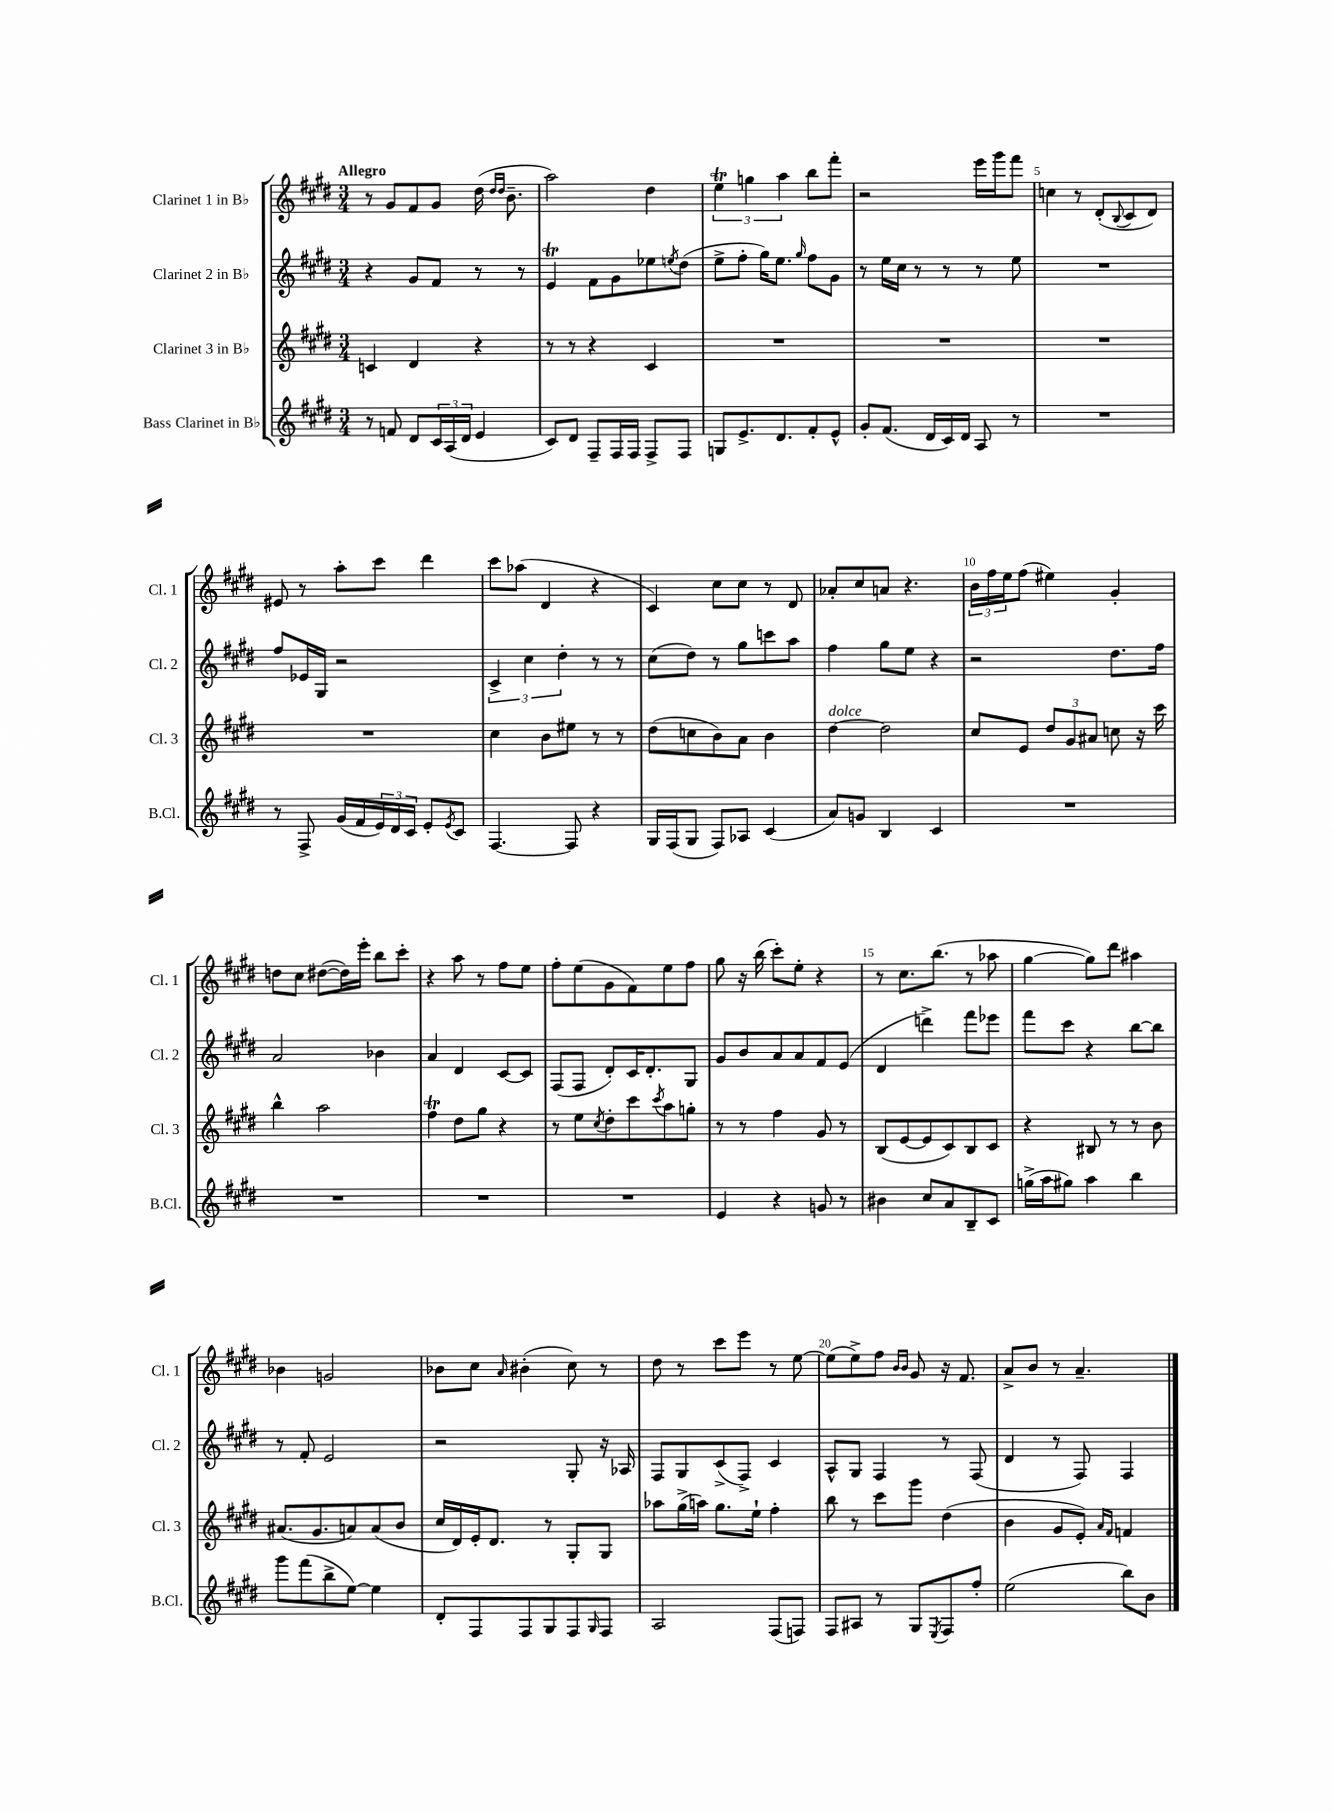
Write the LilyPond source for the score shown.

<<
\new StaffGroup <<
\new Staff = "s0" \with { instrumentName = "Clarinet 1 in Bb" shortInstrumentName = "Cl. 1" } {
    \clef treble \key e \major \numericTimeSignature \time 3/4 \tempo "Allegro"
    r8 gis'8 fis'8 gis'8 dis''16( \grace { dis''16 dis''16 } b'8.-- |
    a''2) dis''4 |
    \tuplet 3/2 { e''4\trill g''4 a''4 } b''8 fis'''8-. |
    r2 e'''16 gis'''16 fis'''8 |
    c''4 r8 dis'8-.( \appoggiatura { b8 } cis'8 dis'8) |
    eis'8 r8 a''8-. cis'''8 dis'''4 |
    cis'''8 aes''8( dis'4 r4 |
    cis'4) cis''8 cis''8 r8 dis'8 |
    aes'8-. cis''8 a'8 r4. |
    \tuplet 3/2 { b'16 fis''16 e''16 } fis''8( eis''4) gis'4-. |
    d''8 cis''8 dis''8~( dis''16) e'''16-. b''8 cis'''8-. |
    r4 a''8 r8 fis''8 e''8 |
    fis''8-. e''8( gis'8 fis'8) e''8 fis''8 |
    gis''8 r16 b''16( cis'''8-.) e''8-. r4 |
    r8 cis''8. b''8.( r8 aes''8 |
    gis''4~ gis''8) dis'''8 ais''4 |
    bes'4 g'2 |
    bes'8 cis''8 \grace { a'16 } bis'4-.( cis''8) r8 |
    dis''8 r8 cis'''8 e'''8 r8 e''8~ |
    e''8( e''8->) fis''8 \grace { b'16 b'16 } gis'8 r16 fis'8. |
    a'8-> b'8 r8 a'4.-- \bar "|." |
}
\new Staff = "s1" \with { instrumentName = "Clarinet 2 in Bb" shortInstrumentName = "Cl. 2" } {
    \clef treble \key e \major \numericTimeSignature \time 3/4
    r4 gis'8 fis'8 r8 r8 |
    e'4\trill fis'8 gis'8 ees''8 \acciaccatura { e''8 } dis''8( |
    e''8-> fis''8-. gis''16) e''8. \grace { gis''16 } fis''8 gis'8 |
    r8 e''16 cis''16 r8 r8 r8 e''8 |
    R2. |
    fis''8 ees'16 gis16 r2 |
    \tuplet 3/2 { cis'4-> cis''4 dis''4-. } r8 r8 |
    cis''8( dis''8) r8 gis''8 c'''8 a''8 |
    fis''4 gis''8 e''8 r4 |
    r2 dis''8. fis''16 |
    a'2 bes'4 |
    a'4 dis'4 cis'8~ cis'8 |
    fis8( fis8 dis'8-.) cis'16 dis'8.-. gis8 |
    gis'8 b'8 a'8 a'8 fis'8 e'8( |
    dis'4 d'''4->) fis'''8 ees'''8 |
    fis'''8 cis'''8 r4 b''8~ b''8 |
    r8 fis'8-. e'2 |
    r2 gis8-. r16 aes16 |
    fis8 gis8 cis'8->( fis8->) cis'4 |
    a8-^ gis8 fis4 r8 fis8( |
    dis'4 r8 fis8) fis4 \bar "|." |
}
\new Staff = "s2" \with { instrumentName = "Clarinet 3 in Bb" shortInstrumentName = "Cl. 3" } {
    \clef treble \key e \major \numericTimeSignature \time 3/4
    c'4 dis'4 r4 |
    r8 r8 r4 cis'4 |
    R2. |
    R2. |
    R2. |
    R2. |
    cis''4 b'8 eis''8 r8 r8 |
    dis''8( c''8 b'8) a'8 b'4 |
    dis''4~^\markup { \italic "dolce" } dis''2 |
    cis''8 e'8 \tuplet 3/2 { dis''8 gis'8 ais'8 } c''8 r16 cis'''16 |
    b''4-^ a''2 |
    fis''4\trill dis''8 gis''8 r4 |
    r8 e''8 \acciaccatura { cis''8 } dis''8-. cis'''8 \acciaccatura { cis'''8 } a''8 g''8-. |
    r8 r8 fis''4 gis'8 r8 |
    b8( e'8~ e'8 cis'8) b8 cis'8 |
    r4 bis8 r8 r8 b'8 |
    ais'8.( gis'8. a'8) a'8( b'8 |
    cis''16 dis'16) e'16-. dis'8. r8 gis8-. gis8 |
    aes''8 gis''16->( a''16) gis''8. e''16-! fis''4-. |
    b''8 r8 cis'''8 gis'''8 dis''4( |
    b'4 gis'8 e'8-.) \grace { a'16 fis'16 } f'4 \bar "|." |
}
\new Staff = "s3" \with { instrumentName = "Bass Clarinet in Bb" shortInstrumentName = "B.Cl." } {
    \clef treble \key e \major \numericTimeSignature \time 3/4
    r8 f'8 dis'8 \tuplet 3/2 { cis'16 a16( dis'16 } e'4 |
    cis'8) dis'8 fis8-- fis16 fis16 fis8-> fis8 |
    g8 e'8.-> dis'8. fis'8-. e'8-^ |
    gis'8-. fis'8.( dis'16 cis'16) dis'16 a8 r8 |
    R2. |
    r8 fis8-> gis'16( fis'16 \tuplet 3/2 { e'16) dis'16 cis'16 } e'8-. \acciaccatura { e'8 } cis'8 |
    fis4.~ fis8 r4 |
    gis16 fis16( gis8 fis8) aes8 cis'4( |
    a'8) g'8 b4 cis'4 |
    R2. |
    R2. |
    R2. |
    R2. |
    e'4 r4 g'8 r8 |
    bis'4 cis''8 a'8 b8-- cis'8 |
    g''16->( a''16 gis''8) a''4 b''4 |
    gis'''8 fis'''8( b''8-> e''8~) e''4 |
    dis'8-. fis8 fis8 gis8 fis8 \grace { gis16 } fis8 |
    a2 fis8( f8) |
    fis8 ais8 r8 gis8 \acciaccatura { e8 } fis8 fis''8-. |
    e''2( b''8) b'8 \bar "|." |
}
>>
>>
\layout { \context { \Score \override BarNumber.break-visibility = ##(#f #t #t) barNumberVisibility = #(every-nth-bar-number-visible 5) } }
